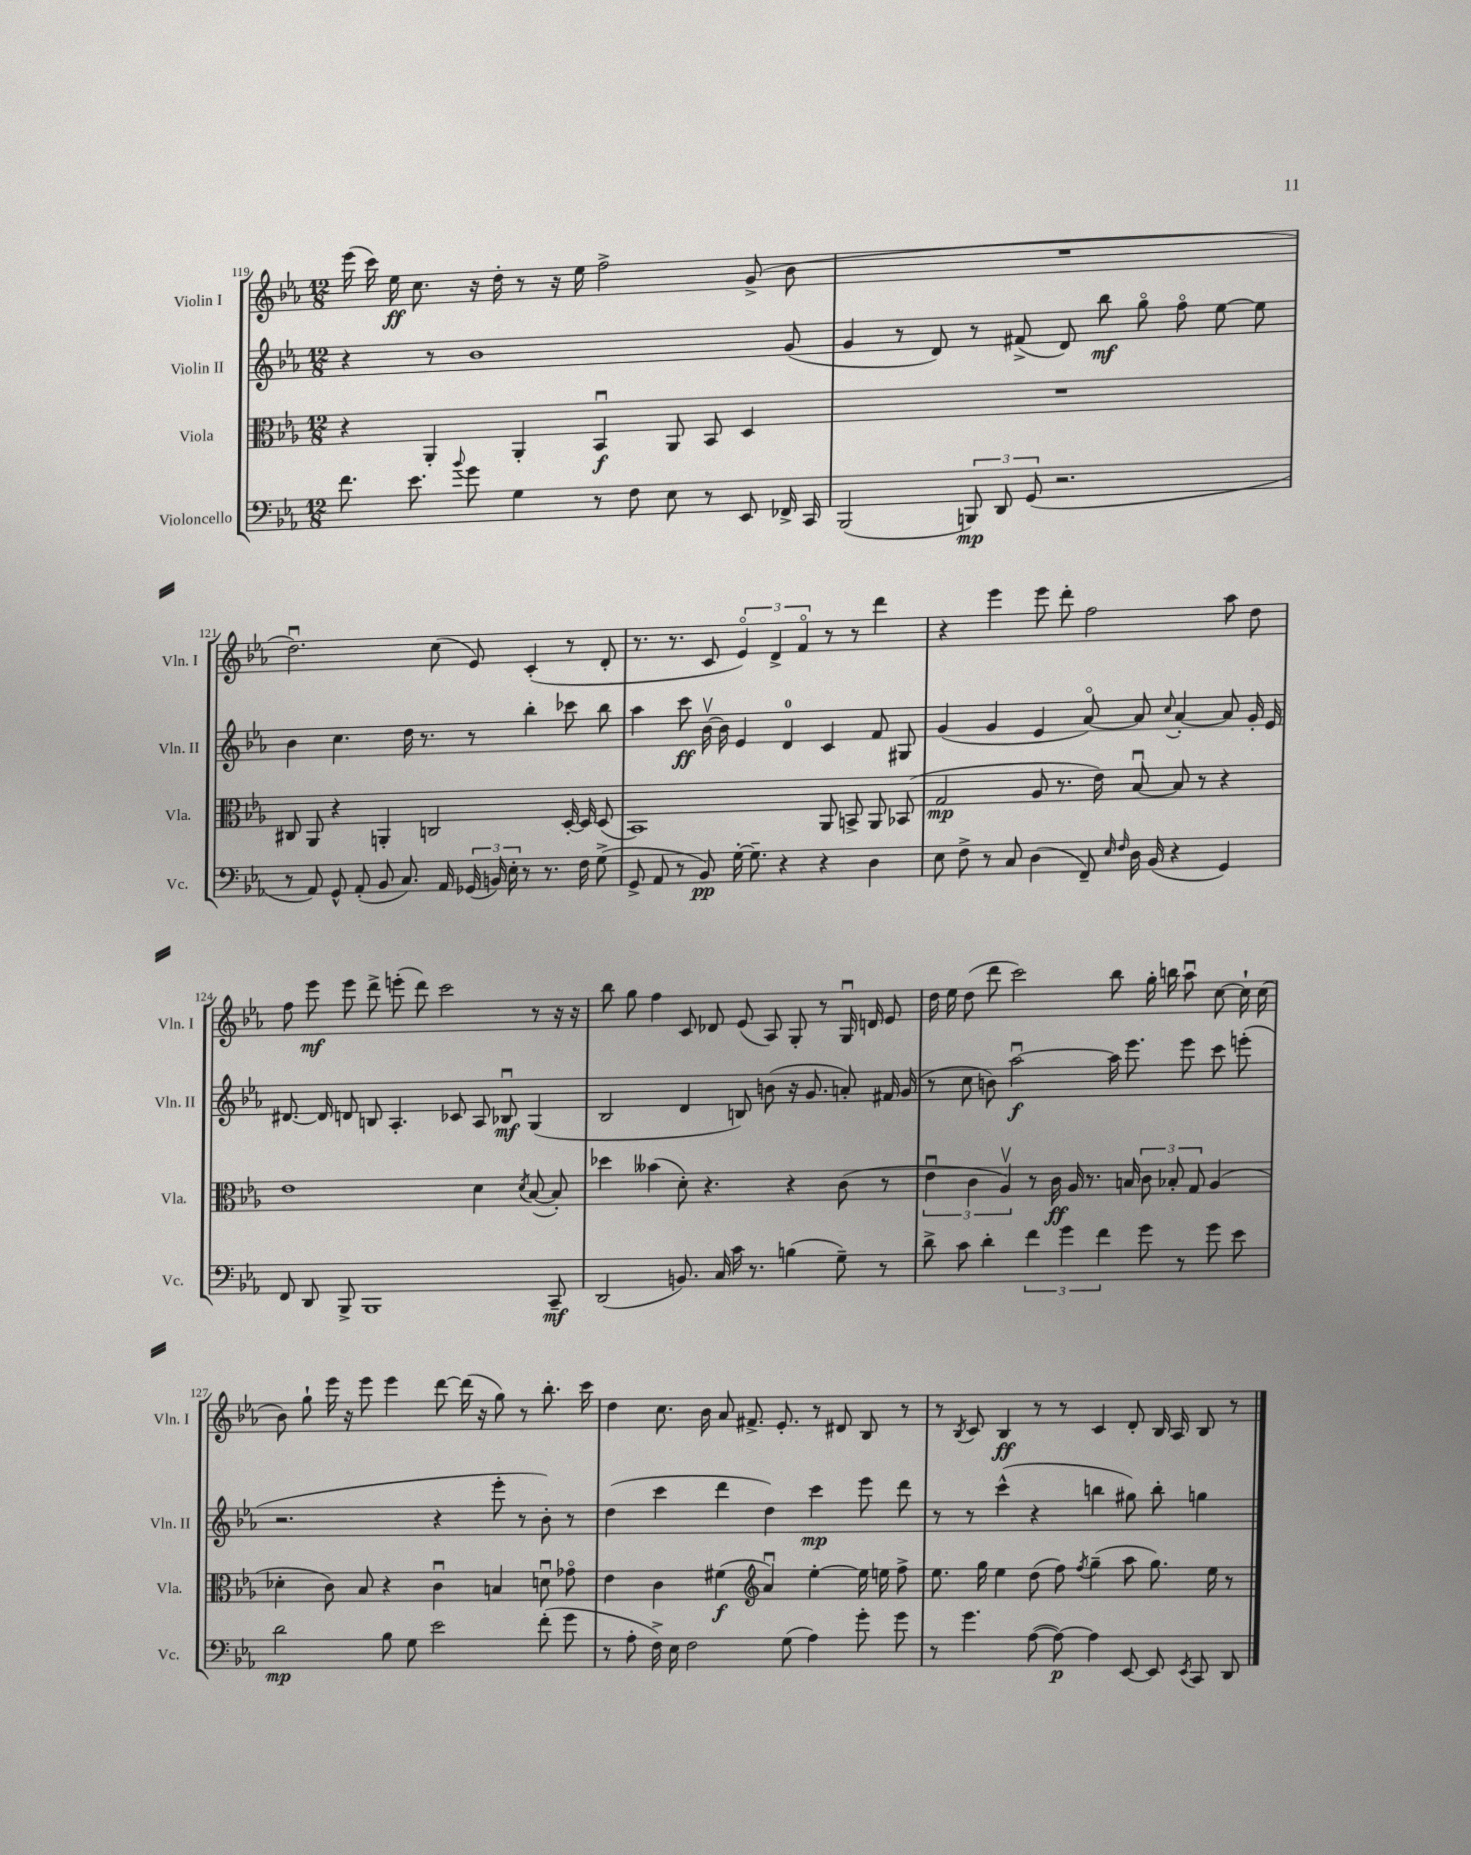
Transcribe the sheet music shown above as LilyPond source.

<<
\new StaffGroup <<
\new Staff = "s0" \with { instrumentName = "Violin I" shortInstrumentName = "Vln. I" } {
    \clef treble \key ees \major \numericTimeSignature \time 12/8
    \autoBeamOff ees'''16( c'''16) ees''16\ff c''8. r16 d''16-. r8 r16 ees''16 f''2-> g'8->( bes'8 |
    R1. |
    d''2.\downbow) c''8( ees'8) c'4-.( r8 d'8-. |
    r8. r8. c'8 \tuplet 3/2 { ees'4\flageolet) d'4-> f'4\flageolet } r8 r8 d'''4 |
    r4 ees'''4 ees'''8 d'''8-. f''2 aes''8 d''8 |
    f''8 ees'''8\mf ees'''8 d'''8-> e'''8-.( d'''8) c'''2 r8 r16 r16 |
    bes''8 g''8 f''4 c'8 des'8 ees'8( aes8) g8-. r8 g16\downbow d'16 ees'8 |
    d''16 ees''16 d''8( d'''8 c'''2) bes''8 g''16-. b''16 aes''8\downbow c''8~ c''16-! c''16( |
    bes'8) g''8-! ees'''16 r16 ees'''8 ees'''4 d'''8~ d'''16( r16 g''8) r8 bes''8.-. c'''16 |
    d''4 c''8. bes'16 aes'8 fis'8.-> ees'8.-. r8 dis'8 bes8 r8 |
    r8 \acciaccatura { bes8 } c'8 bes4\ff r8 r8 c'4 d'8-. bes16 aes16 bes8 r8 \bar "|." |
}
\new Staff = "s1" \with { instrumentName = "Violin II" shortInstrumentName = "Vln. II" } {
    \clef treble \key ees \major \numericTimeSignature \time 12/8
    \autoBeamOff r4 r8 bes'1 g'8( |
    g'4 r8 d'8) r8 fis'8->( d'8) bes''8\mf g''8\flageolet f''8\flageolet ees''8~ ees''8 |
    bes'4 c''4. d''16 r8. r8 bes''4-. ces'''8 bes''8 |
    aes''4 c'''8\ff bes'16~\upbow bes'16 ees'4 d'4-0 c'4 f'8 gis8 |
    g'4( g'4 ees'4 aes'8~\flageolet) aes'8 \appoggiatura { c''8 } aes'4~-. aes'8 g'16-. ees'16 |
    dis'8.~ dis'16 d'8 b8 aes4.-. ces'8 aes8 bes8\downbow\mf g4( |
    bes2 d'4 b8) b'8( r16 g'8. a'8-.) fis'16 g'16( |
    r8 c''8 b'8) aes''2~\downbow\f aes''16 ees'''8. ees'''8 c'''8 e'''8-.( |
    r2. r4 ees'''8-. r8 bes'8-.) r8 |
    d''4( c'''4 d'''4 d''4) c'''4\mp ees'''8 d'''8 |
    r8 r8 c'''4-^( r4 b''4 gis''8) b''8-. g''4 \bar "|." |
}
\new Staff = "s2" \with { instrumentName = "Viola" shortInstrumentName = "Vla." } {
    \clef alto \key ees \major \numericTimeSignature \time 12/8
    \autoBeamOff r4 aes,4-. aes,4-. bes,4\downbow\f aes,8 bes,8 d4 |
    R1. |
    cis8 aes,8 r4 a,4-. c2 d16~-. d16 d8( |
    bes,1) aes,8 b,8-> aes,8 bes,8( |
    g2\mp aes8 r8. ees'16) bes8~\downbow bes8 r8 r4 |
    ees'1 d'4 \acciaccatura { d'8 } bes8~( bes8-.) |
    des''4 beses'4( d'8-.) r4. r4 c'8( r8 |
    \tuplet 3/2 { ees'4\downbow c'4 aes4\upbow) } r8 c'16\ff aes16 r8. b16 \tuplet 3/2 { c'8 bes8-. g8 } aes4( |
    des'4-. c'8) bes8 r4 c'4\downbow b4 d'8\downbow ges'8\flageolet |
    ees'4 c'4 fis'4\f( \clef treble aes'4\downbow) ees''4~-. ees''16 e''16 f''8-> |
    ees''8. g''16 ees''4 d''8( f''8) \acciaccatura { f''8 } g''4--( aes''8 g''8.) ees''16 r8 \bar "|." |
}
\new Staff = "s3" \with { instrumentName = "Violoncello" shortInstrumentName = "Vc." } {
    \clef bass \key ees \major \numericTimeSignature \time 12/8
    \autoBeamOff f'8. ees'8. \appoggiatura { bes'8 } g'8 g4 r8 f8 ees8 r8 ees,8 fes,16-> c,16 |
    bes,,2( \tuplet 3/2 { b,,8\mp) d,8 g,8( } r2. |
    r8 aes,8) g,8-^ aes,8-.( bes,8 c8.) aes,16 \tuplet 3/2 { ges,16( b,16) ees16-. } r8 r8. f16 g8->( |
    g,8-> aes,8 r8 bes,8\pp) g16~-. g8.-- r4 r4 d4 |
    ees8 f8-> r8 c8 d4( f,8--) \grace { ees16 f16 } d16 bes,16( r4 g,4) |
    f,8 d,8 bes,,8-> bes,,1 c,8--\mf |
    d,2( b,8.) c16 c'16 r8. b4( g8--) r8 |
    d'8-> c'8 d'4-. \tuplet 3/2 { f'4 g'4 f'4 } g'8 r8 g'8 ees'8 |
    d'2\mp bes8 g8 ees'2 f'8-.( g'8 |
    r8 aes8-. f16->) ees16 f2 g8( aes4) g'8-. g'8 |
    r8 g'4. aes8~( aes8~\p) aes4 ees,8~ ees,8 \acciaccatura { ees,8 } c,8 d,8 \bar "|." |
}
>>
>>
\layout { \context { \Score currentBarNumber = #119 } }
